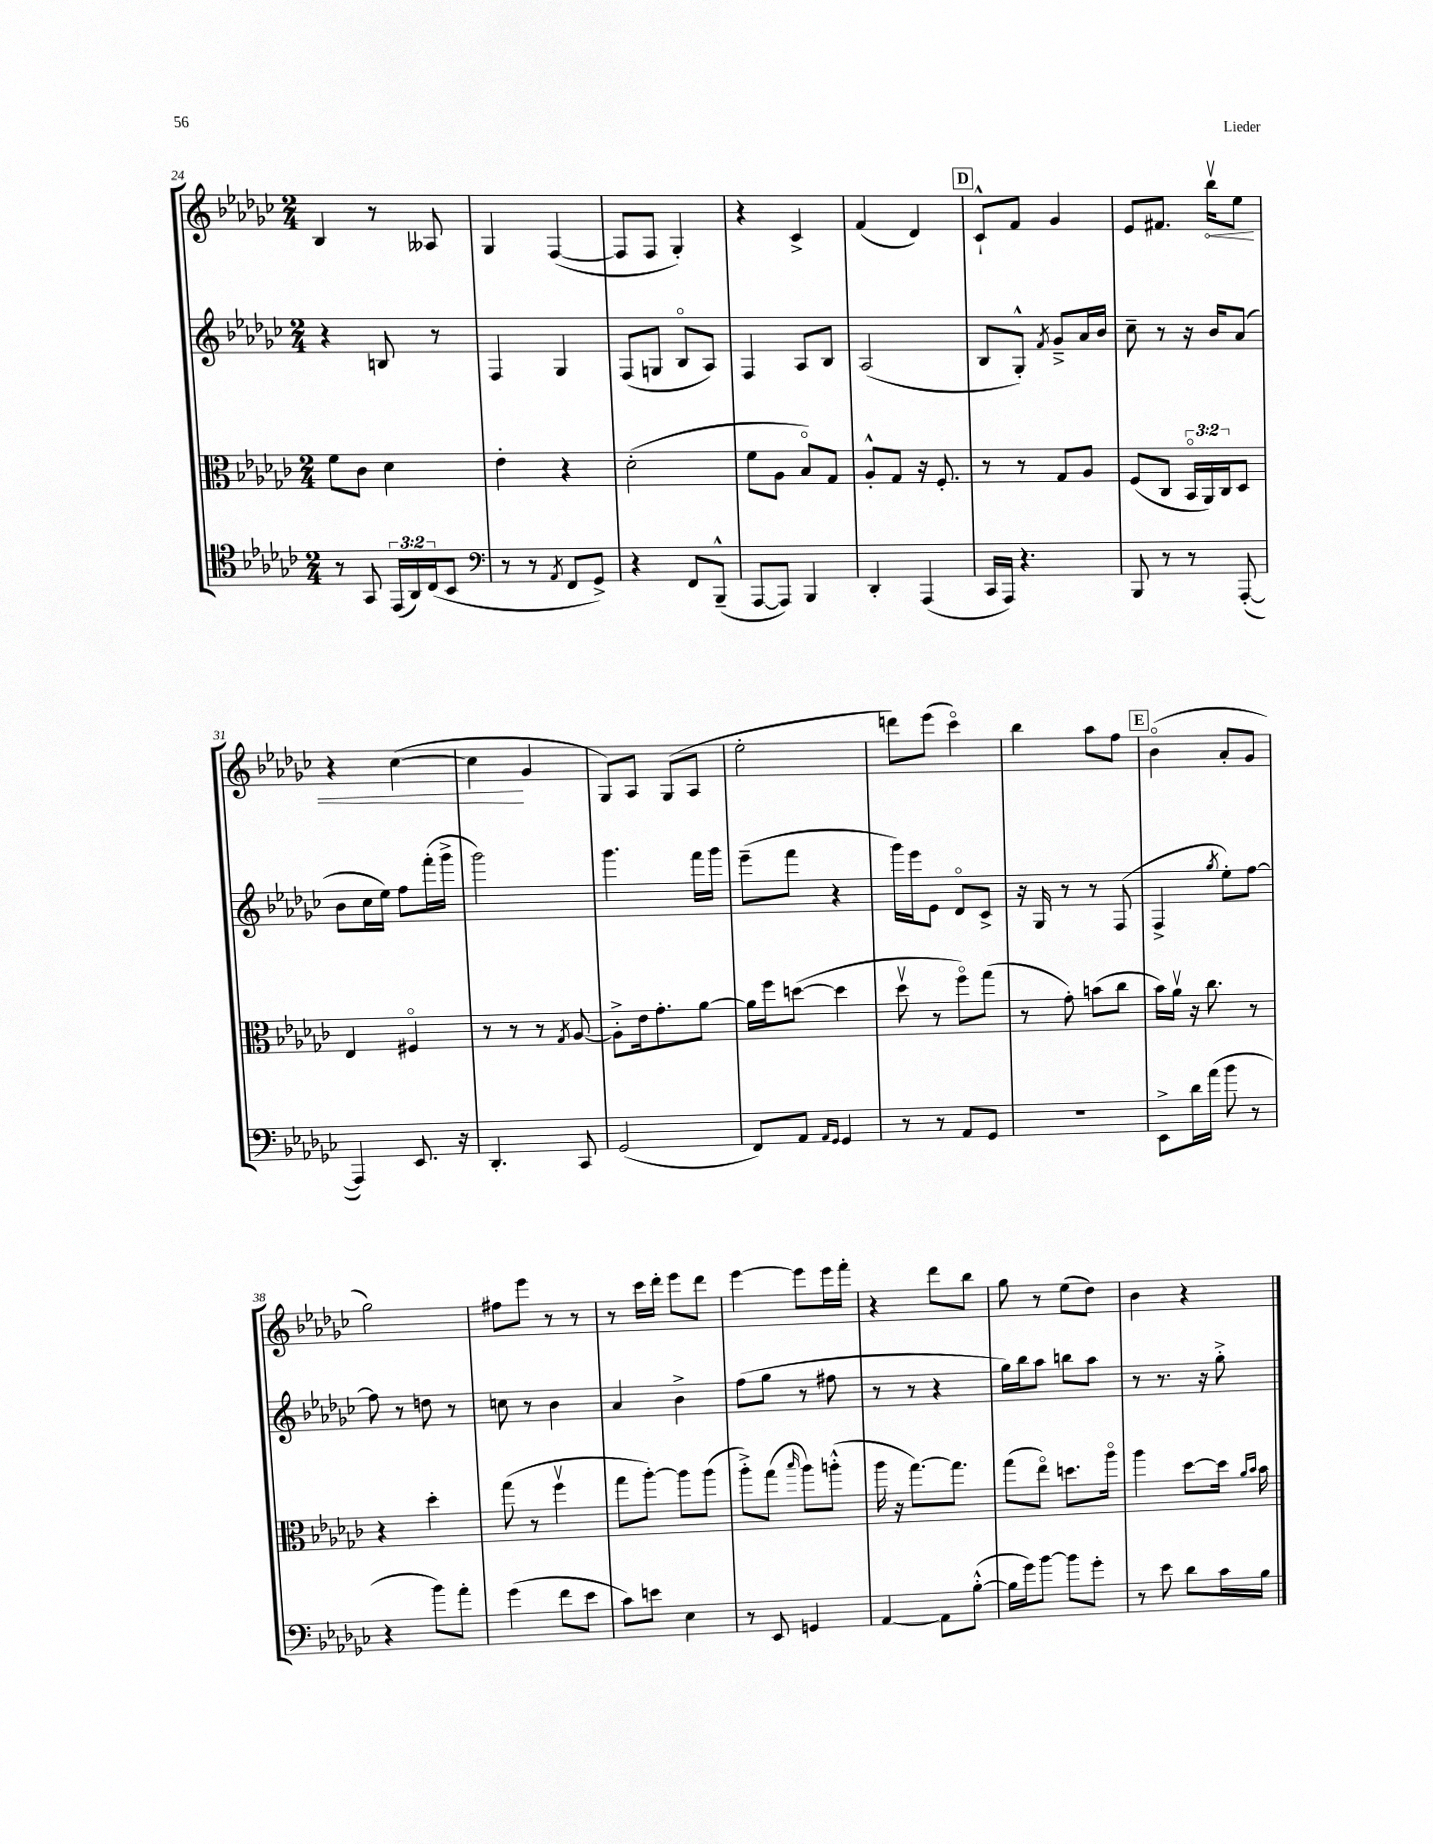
<<
\new StaffGroup <<
\new Staff = "s0" {
    \clef treble \key ges \major \numericTimeSignature \time 2/4
    bes4 r8 aeses8 |
    ges4 f4~( |
    f8 f8 ges4-.) |
    r4 ces'4-> |
    f'4( des'4) |
    \mark \markup { \box "D" } ces'8-!-^ f'8 ges'4 |
    ees'8 fis'8. \once \override Hairpin.circled-tip = ##t bes''16\upbow\< ees''8 |
    r4 ces''4~( |
    ces''4\! ges'4 |
    ges8) aes8 ges8( aes8 |
    ees''2-. |
    d'''8) ees'''8( ces'''4\flageolet) |
    bes''4 aes''8 f''8 |
    \mark \markup { \box "E" } bes'4\flageolet( aes'8-. ges'8 |
    ges''2) |
    fis''8 ees'''8 r8 r8 |
    r8 ces'''16 des'''16-. ees'''8 des'''8 |
    ees'''4~ ees'''8 ees'''16 f'''16-. |
    r4 des'''8 bes''8 |
    ges''8 r8 ees''8( des''8) |
    bes'4 r4 \bar "|." |
}
\new Staff = "s1" {
    \clef treble \key ges \major \numericTimeSignature \time 2/4
    r4 b8 r8 |
    f4 ges4 |
    f8( g8 bes8\flageolet aes8) |
    f4 aes8 bes8 |
    aes2( |
    \mark \markup { \box "D" } bes8 ges8-.-^) \acciaccatura { f'8 } ges'8---> aes'16 bes'16 |
    ces''8-- r8 r16 bes'16 aes'8( |
    bes'8 ces''16 ees''16) f''8 f'''16-.( ges'''16-> |
    ges'''2) |
    ges'''4. f'''16 ges'''16 |
    ees'''8--( f'''8 r4 |
    ges'''16) ees'''16 ees'8 des'8\flageolet ces'8-> |
    r16 ges16 r8 r8 f8( |
    \mark \markup { \box "E" } f4-> \acciaccatura { ges''8 } ees''8-.) f''8~ |
    f''8 r8 d''8 r8 |
    c''8 r8 bes'4 |
    aes'4 bes'4-> |
    f''8( ges''8 r8 fis''8 |
    r8 r8 r4 |
    ges''16) bes''16 aes''8 b''8 aes''8 |
    r8 r8. r16 ges''8-.-> \bar "|." |
}
\new Staff = "s2" {
    \clef alto \key ges \major \numericTimeSignature \time 2/4 \override Staff.TupletNumber.text = #tuplet-number::calc-fraction-text
    f'8 ces'8 des'4 |
    ees'4-. r4 |
    des'2-.( |
    f'8 aes8 bes8\flageolet) ges8 |
    aes8-.-^ ges8 r16 f8.-. |
    \mark \markup { \box "D" } r8 r8 ges8 aes8 |
    f8( ces8 \tuplet 3/2 { bes,16\flageolet aes,16) ces16 } des8 |
    ees4 fis4\flageolet |
    r8 r8 r8 \acciaccatura { ges8 } aes8~ |
    aes8-.-> ees'16 ges'8.-. aes'8~ |
    aes'16 f''16 d''8~( d''4 |
    des''8\upbow r8 f''8\flageolet) ges''8( |
    r8 ges'8-.) b'8( ces''8 |
    \mark \markup { \box "E" } bes'16) aes'16\upbow r16 ces''8. r8 |
    r4 des''4-. |
    ges''8( r8 f''4\upbow |
    ges''8 aes''8~-.) aes''8 aes''8( |
    aes''8-.->) ges''8( \grace { bes''16 } aes''8) a''8-.-^( |
    aes''16 r16 ges''8.~) ges''8. |
    ges''8( ees''8\flageolet) d''8. aes''16\flageolet |
    aes''4 des''8~ des''16 \grace { aes'16 bes'16 } bes'16 \bar "|." |
}
\new Staff = "s3" {
    \clef tenor \key ges \major \numericTimeSignature \time 2/4 \override Staff.TupletNumber.text = #tuplet-number::calc-fraction-text
    r8 ges,8 \tuplet 3/2 { ees,16( aes,16) ces16( } bes,8 |
    \clef bass r8 r8 \acciaccatura { aes,8 } f,8 ges,8->) |
    r4 f,8 bes,,8---^( |
    aes,,8~ aes,,8) bes,,4 |
    des,4-. aes,,4( |
    \mark \markup { \box "D" } ces,16 aes,,16) r4. |
    bes,,8 r8 r8 aes,,8~-.( |
    aes,,4) ees,8. r16 |
    des,4.-. ces,8 |
    ges,2( |
    f,8) aes,8 \grace { aes,16 ges,16 } ges,4 |
    r8 r8 aes,8 ges,8 |
    R2 |
    \mark \markup { \box "E" } ees,8-> des'16 aes'16( bes'8 r8 |
    r4 bes'8) aes'8-. |
    ges'4( f'8 ees'8 |
    ces'8) e'8 ees4 |
    r8 ees,8 g,4 |
    aes,4~ aes,8 bes8~-.-^( |
    bes16 ges'16) bes'8~ bes'8 ges'8-. |
    r8 ees'8 des'8 ces'16 bes16 \bar "|." |
}
>>
>>
\layout { \context { \Score currentBarNumber = #24 } }
